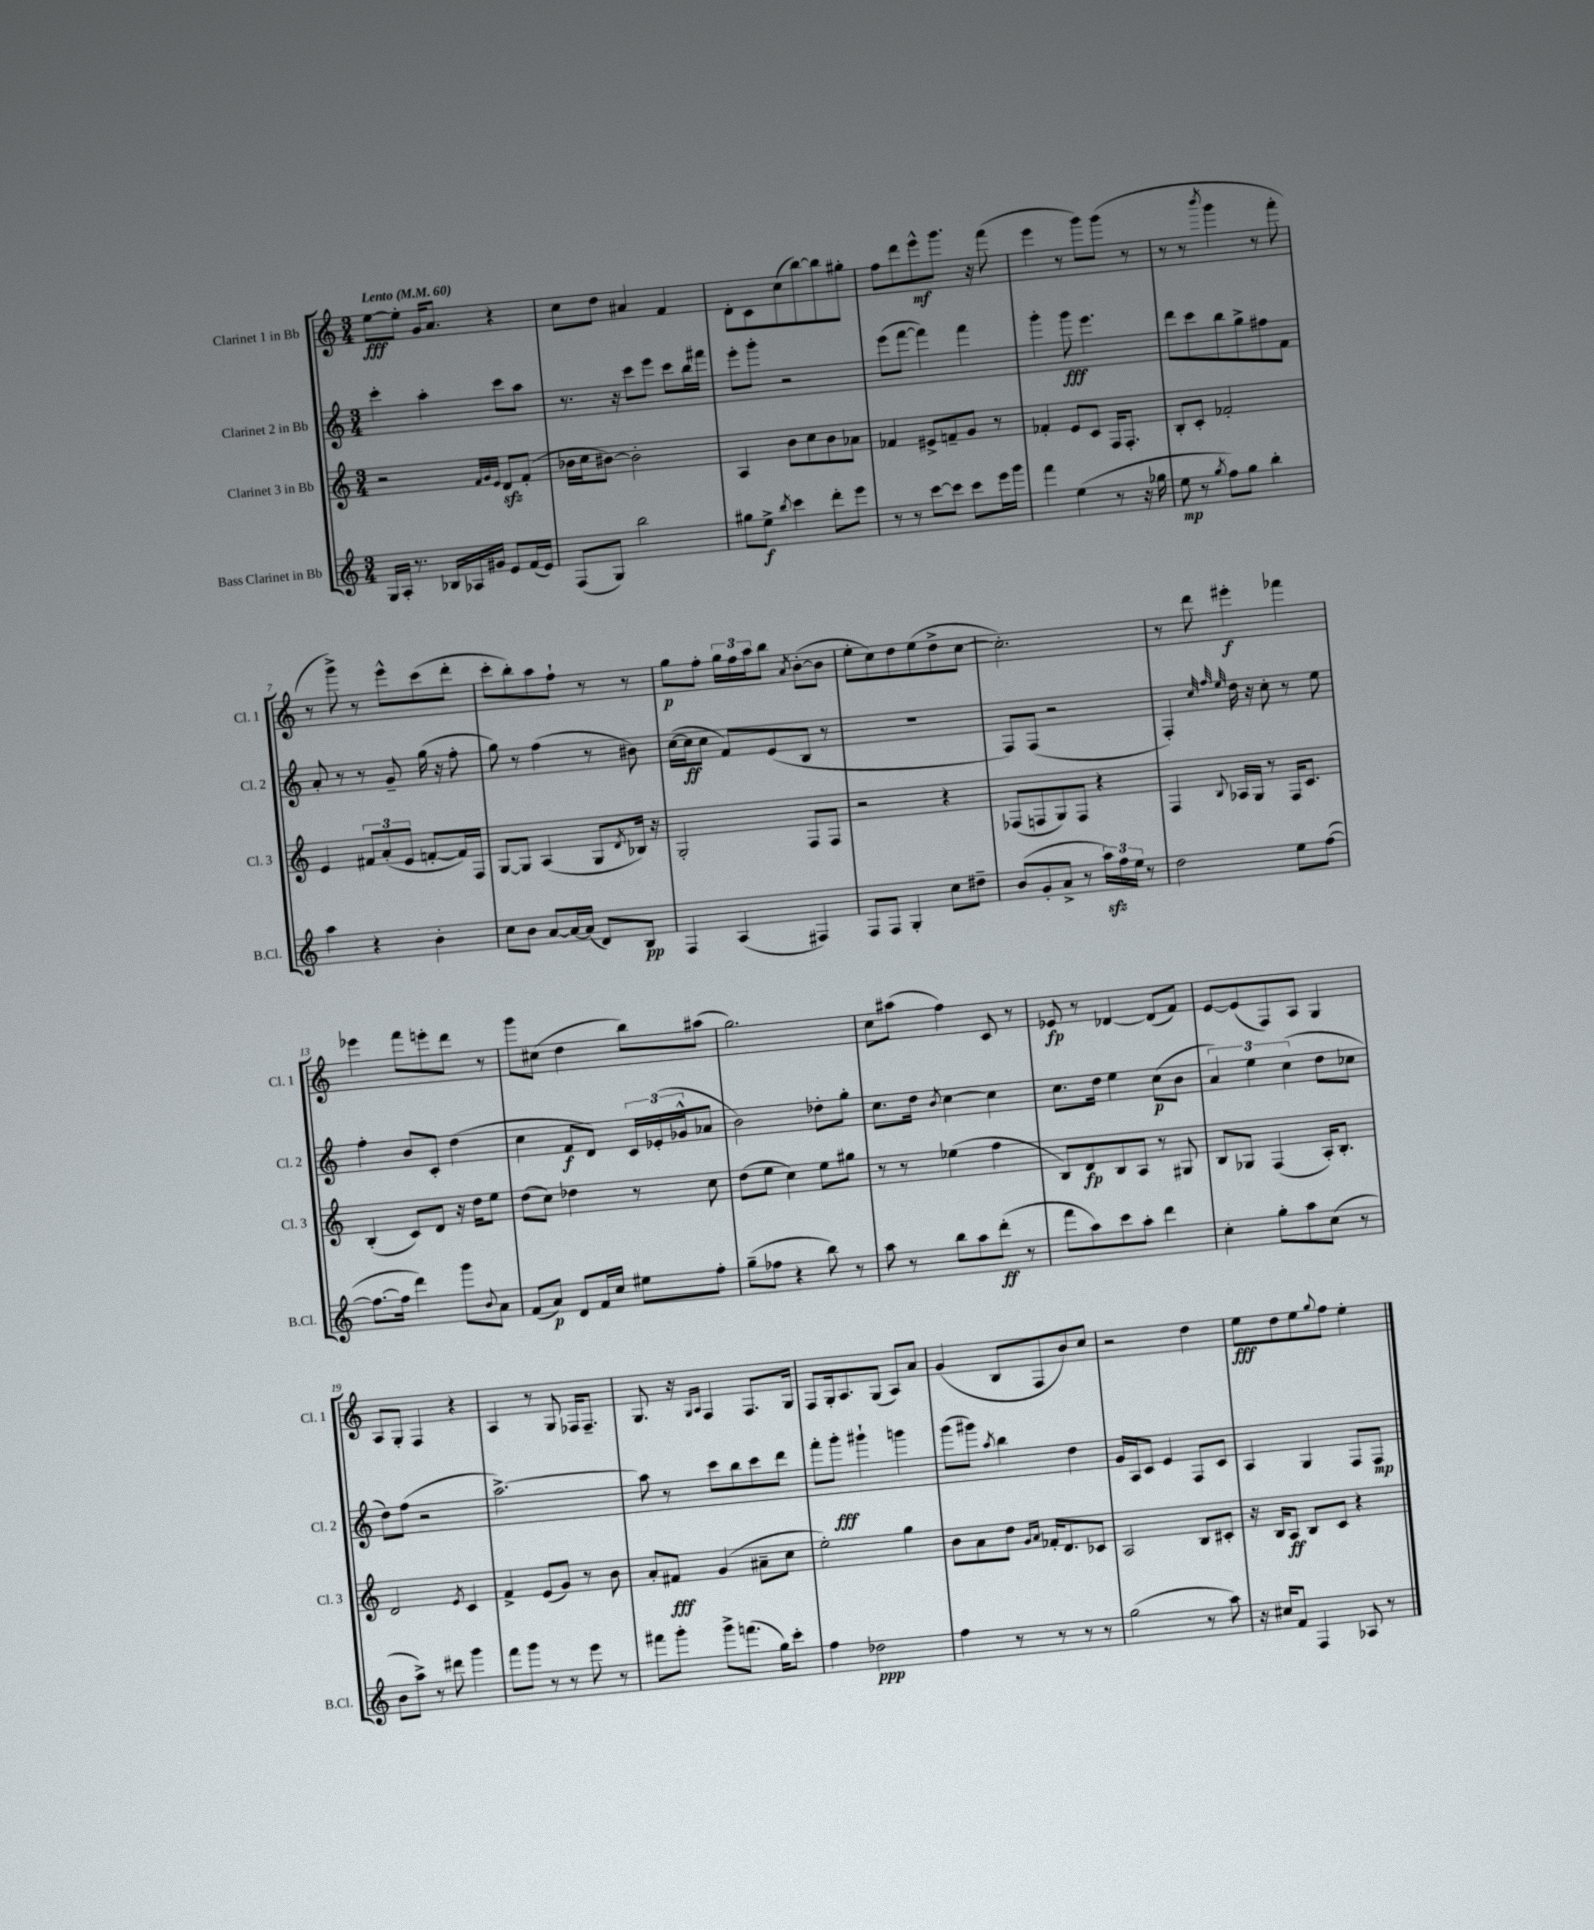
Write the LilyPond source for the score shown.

<<
\new StaffGroup <<
\new Staff = "s0" \with { instrumentName = "Clarinet 1 in Bb" shortInstrumentName = "Cl. 1" } {
    \clef treble \key c \major \numericTimeSignature \time 3/4 \tempo "Lento" 4 = 60
    e''8~\fff e''8-. g'16 a'8. r4 |
    c''8 d''8 ais'4 f'4 |
    d'8-. c'8 c''8( b''8~) b''8 gis''8-. |
    f''8 d'''8 e'''8-^\mf g'''8. r16 f'''8( |
    e'''4 r8 g'''8) g'''8( r8 |
    r8 r8 \acciaccatura { b'''8 } g'''4 r8 f'''8-. |
    r8 g'''8->) r8 e'''8-^ c'''8( d'''8-. |
    c'''8-. b''8-.) a''8 f''8-! r8 r8 |
    g''8\p f''8-. \tuplet 3/2 { g''16 f''16 a''16 } b''8 \acciaccatura { a'8 } b'8~-.( b'8 |
    e''8-. c''8) d''8 e''8( d''8-> c''8~ |
    c''2.-.) |
    r8 d'''8 eis'''4-.\f fes'''4 |
    ees'''4 f'''8 e'''8-. d'''8 r8 |
    g'''8 cis''8( d''4 b''8) ais''8( |
    g''2.) |
    c''8 ais''8( f''4) c'8 r8 |
    ees'8\fp r8 des'4~ des'8( f'8) |
    e'8~ e'8( f8) a8 g4 |
    a8 g8-. f4 r4 |
    a4 r8 g8 fes16 fes8.-- |
    g8. r16 \grace { g16 a16 } f4 f8. g16 |
    f8 g16-. a8. g8( a8) a'8 |
    g'4( b8 f8 b'8) c''8 |
    r2 d''4 |
    e''8\fff d''8 e''8 \appoggiatura { g''8 } f''8 e''4-. \bar "|." |
}
\new Staff = "s1" \with { instrumentName = "Clarinet 2 in Bb" shortInstrumentName = "Cl. 2" } {
    \clef treble \key c \major \numericTimeSignature \time 3/4
    c'''4-. a''4-. c'''8 a''8 |
    r8. r16 c'''8 e'''8 c'''8 b''16 fis'''16 |
    e'''8-. g'''8-. r2 |
    e'''8( f'''8~ f'''4) f'''4 |
    g'''4-. g'''8\fff e'''4. |
    d'''8 c'''8 b''8 g''8-> fis''8 f'8 |
    a'8-. r8 r8 g'8-- g''16( r16 f''8-. |
    g''8) r8 f''4( r8 bis'8) |
    c''16~( c''16\ff c''8 f'8) e'8( b8 r8 |
    R2. |
    f8) f8( r2 |
    f4-.) \grace { c''32 f''32 e''32 } d''16 r16 c''8-. r8 e''8 |
    f''4-. b'8 c'8-. d''4( |
    c''4 f'8\f d'8) \tuplet 3/2 { c'16 ees'16-.( ges'16-^ } aes'8 |
    b'2) des''8-. g''8-. |
    c''8. d''16 \acciaccatura { b'8 } c''4~ c''4 |
    c''8. d''16 e''4 c''8\p( b'8 |
    \tuplet 3/2 { a'4) e''4 c''4( } d''8 ces''8 |
    d''8) f''8( r2 |
    a''2.~->) |
    a''8 r8 c'''8 b''8 c'''8 d'''8 |
    f'''8-. g'''8-.\fff gis'''4-! g'''4 |
    g'''8( gis'''8) \acciaccatura { a''8 } b''4 d''4 |
    g'16 a16 c'8 e'4 f8 c'8 |
    a4 g4 f8 f8\mp \bar "|." |
}
\new Staff = "s2" \with { instrumentName = "Clarinet 3 in Bb" shortInstrumentName = "Cl. 3" } {
    \clef treble \key c \major \numericTimeSignature \time 3/4
    r2 \grace { f'32 g'32 e'32 } d'8\sfz f'8-.( |
    bes'16 c''16 bis'8~) bis'2-. |
    a4 b'8 c''8 b'8 aes'8 |
    fes'4 eis'8-> f'8-- g'8 r8 |
    fes'4-. e'8 c'8 f16 f8.-. |
    b8-. c'8-. fes'2-. |
    e'4 \tuplet 3/2 { fis'8 a'8-.( e'8 } f'8~-. f'16) f16 |
    g8~ g8 a4( g8 \acciaccatura { d'8 } bes16) r16 |
    g2-. f8 f8 |
    r2 r4 |
    fes8( f8 g8) f8 r4 |
    f4 \appoggiatura { b8 } aes16 g16 r8 f16 c'8. |
    b4-.( c'8) d'8 r16 d''16 e''8 |
    d''8( c''8) des''4 r8 c''8 |
    d''8( e''8 c''4) e''8 gis''8 |
    r8 r8 ees''4( f''4 |
    b8) d'8\fp b8 a8 r8 gis8 |
    b8 ges8 f4( a16-.) b8.-. |
    d'2 \acciaccatura { e'8 } c'4 |
    f'4-> e'8( g'8) r8 b'8 |
    a'8-. fis'8\fff g'4( ais'8-- c''8 |
    e''2-.) g''4 |
    b'8 a'8 d''8 \grace { g'16 a'16 } fes'16-. d'8. ces'8 |
    a2 b8 cis'8-. |
    r16 b16 a8\ff b8 c'8 r4 \bar "|." |
}
\new Staff = "s3" \with { instrumentName = "Bass Clarinet in Bb" shortInstrumentName = "B.Cl." } {
    \clef treble \key c \major \numericTimeSignature \time 3/4
    g16 a16-. r8. bes16 aes16 gis'16 e'8 f'16( e'16) |
    f8( g8) b''2 |
    gis''8 e''8->\f \acciaccatura { b''8 } c'''4 d'''8-. e'''8 |
    r8 r8 c'''8~ c'''8 c'''8 e'''16 g'''16 |
    f'''4 e''4( r8 r16 ges''16 |
    e''8\mp r8 \acciaccatura { g''8 } f''8) g''8 b''4-. |
    a''4 r4 b'4-. |
    c''8 b'8 a'8~ a'16~ a'16( d'8) b8\pp |
    f4 a4( fis4) |
    f8 f8 g4-. c''8 dis''8-- |
    b'8( g'8-. a'8-> r8 \tuplet 3/2 { a''16\sfz) f''16 e''16 } r8 |
    d''2 e''8 f''8~( |
    f''8.~ f''16 d'''4) g'''8 \appoggiatura { b'8 } a'8 |
    f'8( a'8\p) d'8 f'16 c''16 eis''8 f''8-. |
    g''8--( fes''8 r4 b''8) r8 |
    a''8 r8 b''8 a''8 d'''8-.\ff( r8 |
    f'''8 a''8) c'''8 a''8-. d'''4 |
    c''4-. g''8-. a''8 c''8( r8 |
    b'8 a''8->) r8 dis'''8 g'''4 |
    f'''8 g'''8 r8 r8 e'''8 r8 |
    fis'''8 g'''8-. g'''8-> f'''8.( g''16) c'''8-. |
    f''4 des''2\ppp |
    f''4 r8 r8 r8 r8 |
    g''2( r8 a''8) |
    r16 cis''16 f'8 f4 aes8 r8 \bar "|." |
}
>>
>>
